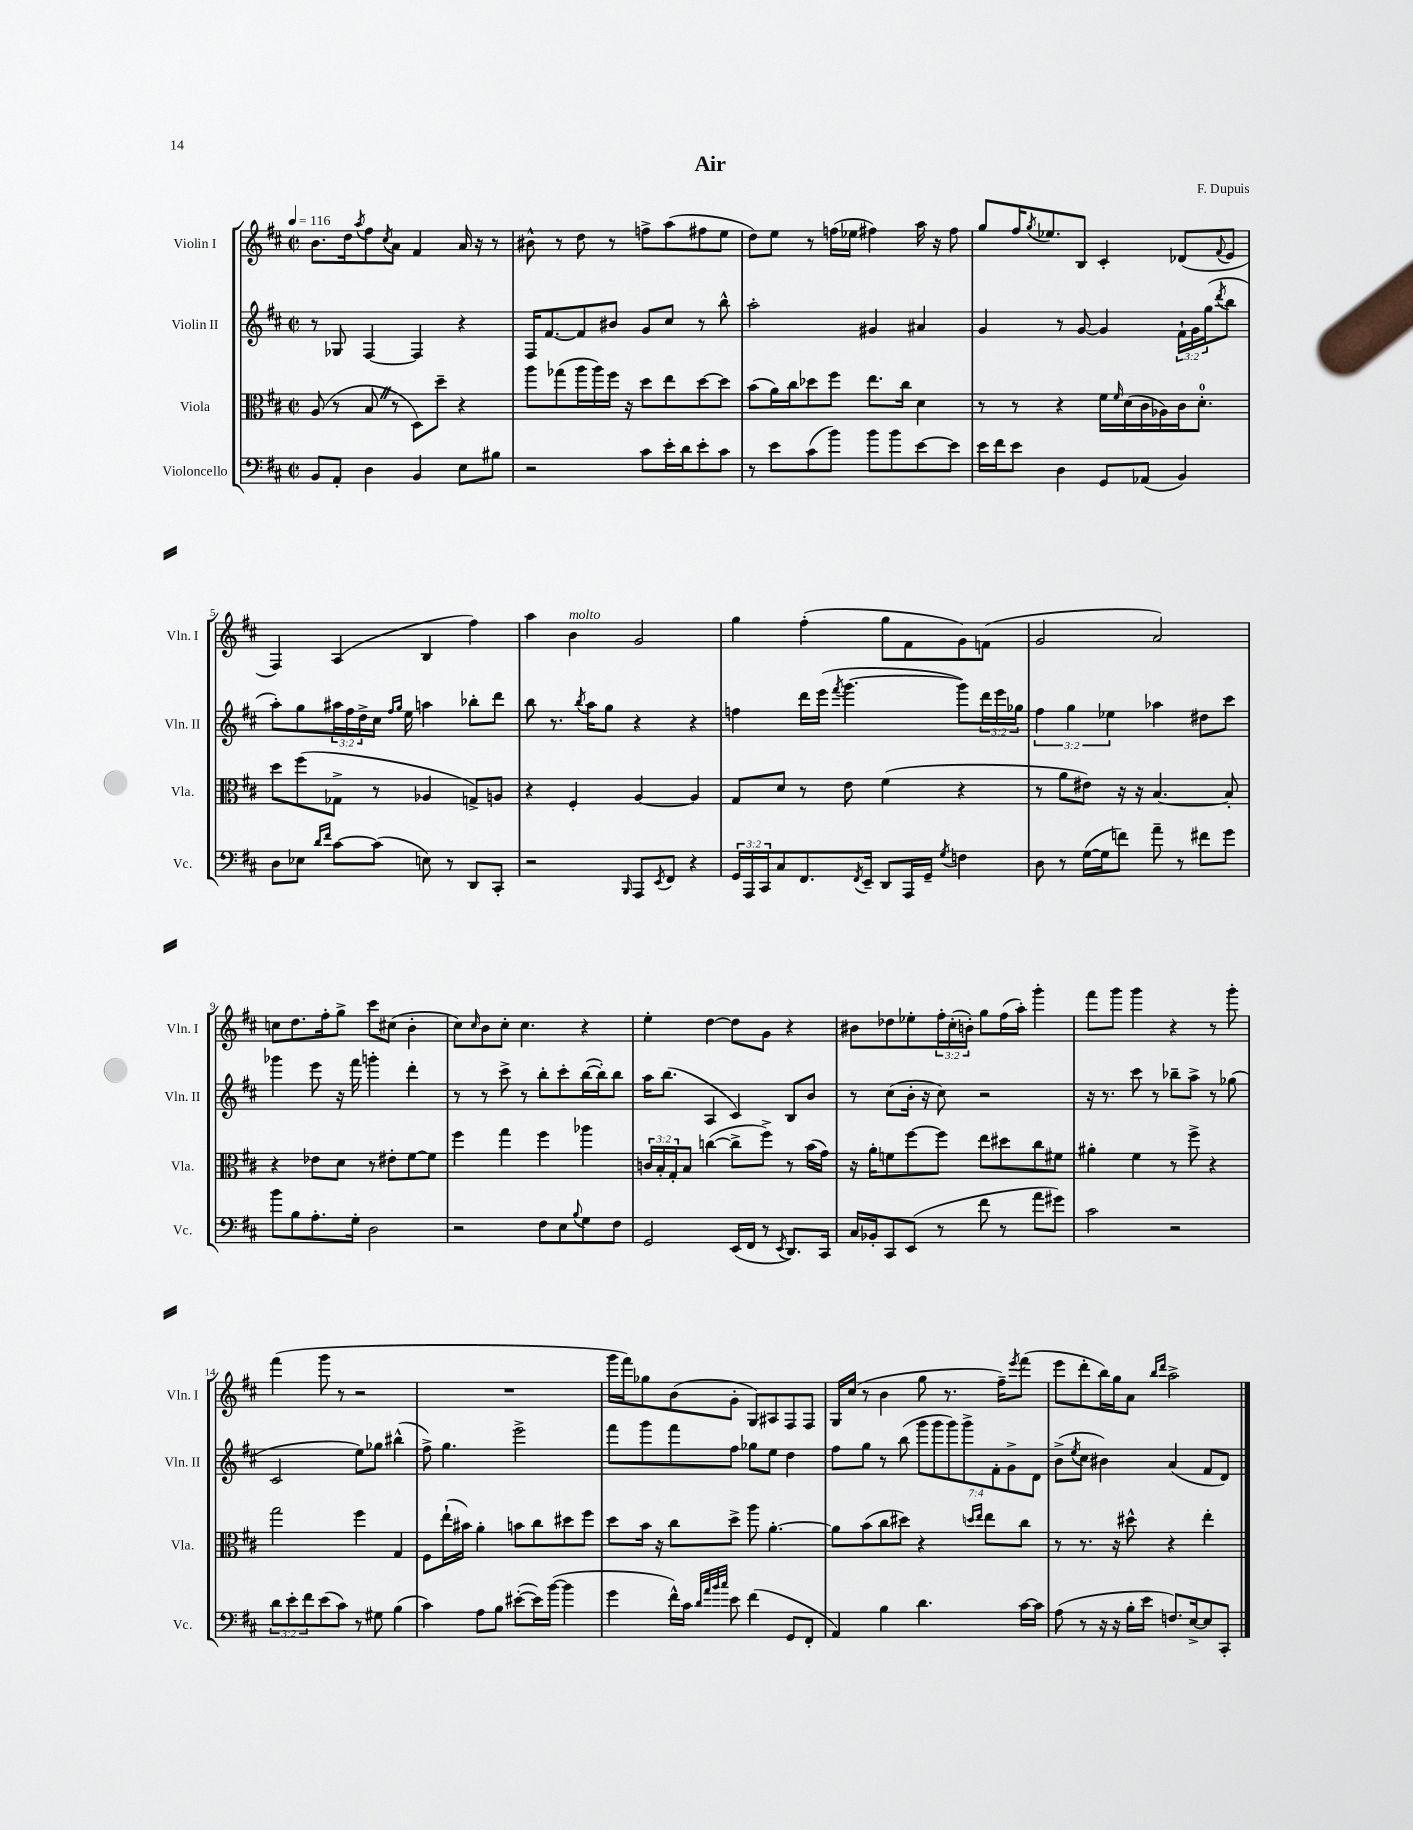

**kern	**kern	**kern	**kern
*staff4	*staff3	*staff2	*staff1
*clefF4	*clefC3	*clefG2	*clefG2
*k[f#c#]	*k[f#c#]	*k[f#c#]	*k[f#c#]
*M2/2	*M2/2	*M2/2	*M2/2
*met(c|)	*met(c|)	*met(c|)	*met(c|)
*MM116	*MM116	*MM116	*MM116
8BB	(8A	8r	8.b
8AA'	8r	8G-	.
.	.	.	16dd
.	.	.	8qaa
4D	8B	[4F#	8ff#
.	.	.	8qcc#
.	8r	.	8a
4BB	8D)	4F#]	4f#
.	8dd~	.	.
8E	4r	4r	16a
.	.	.	16r
8B#	.	.	8r
=	=	=	=
2r	8aa	16F#	8b#^^
.	.	[8.f#	.
.	(8gg-	.	8r
.	16aa	8f#]	8dd
.	16aa)	.	.
.	16ff#	8b#	8r
.	16r	.	.
8c#	8dd	8g	8ff^
16e'	8ee	8cc#	(8aa
16d	.	.	.
8e'	[8dd	8r	8ff#
8c#	8dd]	8bb^^	8ee
=	=	=	=
8r	(8b	2aa'	8dd)
8e	16a)	.	8ee
.	16cc#	.	.
(8c#	8dd-	.	8r
8b)	8ff#	.	(16ff
.	.	.	16ee-
8b	8.ee	4g#	4ff#)
8b	.	.	.
.	16cc#	.	.
[8e	4d	4a#	16aa
.	.	.	16r
8e]	.	.	8ff#
=	=	=	=
16e	8r	4g	8gg
16f#	.	.	.
8e	8r	.	16ff#
.	.	.	8qgg
.	.	.	8.ee-
4D	4r	8r	.
.	.	[8g	8B
8GG	16f#	4g]	4c#'
.	16qqf#	.	.
.	(16d	.	.
(8AA-	16c#	.	.
.	16A-)	.	.
4BB)	16c#	24f#`	(8d-
.	.	24g	.
.	8.d'	.	.
.	.	(24gg	.
.	.	8qddd	8qqf#
.	.	8bb	8e
=	=	=	=
8D	8dd	8aa')	4F#)
8E-	(8ff#	8gg	.
16qqd	.	.	.
16qqf#	.	.	.
[8c#	8G-^	24aa#	(4A
.	.	24ff#	.
.	.	24dd^	.
(8c#]	8r	16cc#	.
.	.	16qqff#	.
.	.	16qqgg	.
.	.	16ee	.
8E)	4A-	4aa	4B
8r	.	.	.
8DD	8G^)	8bb-'	4ff#)
8CC#'	8A	8ddd	.
=	=	=	=
2r	4r	8bb	4aa
.	.	8.r	.
.	4F#'	.	4b
.	.	8qbb	.
.	.	16aa	.
.	.	8gg	.
16qqBBB	.	.	.
8AAA	[4A	4r	2g
8qEE	.	.	.
8FF#	.	.	.
4r	4A]	4r	.
=	=	=	=
24GG	8G	4ff	4gg
24AAA	.	.	.
24CC#	.	.	.
8C#	8d	.	.
8.FF#	8r	16ddd	(4ff#'
.	.	(16eee	.
.	.	8qfff#	.
.	8e	[4.ggg	.
8qFF#	.	.	.
16EE~	.	.	.
8DD	(4f#	.	8gg
16AAA	.	.	8f#
16GG~	.	.	.
8qG	.	.	.
4F	4r	8ggg])	8g)
.	.	24ddd	(8f
.	.	24eee	.
.	.	24gg-	.
=	=	=	=
8D	8r	6ff#	2g
8r	8a	.	.
.	.	6gg	.
([16G	8e#)	.	.
16G]	.	.	.
.	.	6ee-	.
8f)	16r	.	.
.	16r	.	.
8a~	[4.B	4aa-	2a)
8r	.	.	.
8f#	.	8dd#	.
8g	8B']	8ccc#	.
=	=	=	=
8b	4r	4ggg-	8cc
8B	.	.	8.dd
8.A'	8e-	8eee	.
.	.	.	16ff#'
.	8d	16r	8gg^
16G'	.	16fff#	.
2D	8r	4ggg'	8ccc#
.	8e#'	.	(8cc#
.	[8f#	4ddd'	4b'
.	8f#]	.	.
=	=	=	=
2r	4ff#	8r	8cc#)
.	.	.	16qqcc#
.	.	8r	8b
.	4gg	8ccc#^	8cc#'
.	.	8r	4.cc#
8F#	4ff#	8bb'	.
8E	.	8ccc#'	.
8qqB	.	.	.
8G	4aa-	([16bb	4r
.	.	16bb'])	.
8F#	.	8bb	.
=	=	=	=
2GG	24c	16aa	4ee'
.	24B'	.	.
.	.	(8.bb	.
.	24G'	.	.
.	8B	.	.
.	([4cc	4A	[4dd
(16EE	8cc^]	4c#)	8dd]
16FF#	.	.	.
8r	8ff#^)	.	8g
8qEE	.	.	.
8.DD)	8r	8B	4r
.	(16b	8b	.
16CC#	16g)	.	.
=	=	=	=
16C#	16r	8r	8b#
16BB-'	16a'	.	.
8CC#	8f	(8cc#	8dd-
(8EE	[8ff#	16b'	8ee-'
.	.	16r	.
8r	8ff#]	8cc#)	24ff#'
.	.	.	(24cc#'
.	.	.	24b')
8f#	8ee	2r	8gg
8r	8dd#	.	(16ff#
.	.	.	16aa')
8a	8cc#	.	4ggg'
8g#)	8f#	.	.
=	=	=	=
2c#	4a#'	16r	8fff#
.	.	8.r	.
.	.	.	8ggg
.	4f#	8ccc#	4ggg
.	.	8r	.
2r	8r	8bb-~	4r
.	8ff#^	8aa^	.
.	4r	8r	8r
.	.	(8gg-	8ggg'
=	=	=	=
12d	2gg	2c#	(4fff#
12e'	.	.	.
12f#	.	.	.
(8e	.	.	8ggg
8c#)	.	.	8r
8r	4ff#	8ee)	2r
8G#	.	8gg-	.
(4B	4G	(4bb#^^	.
=	=	=	=
4c#)	8F#	8ff#^)	1r
.	(16ee`	4.gg	.
.	16b#)	.	.
8A	4a'	.	.
8B	.	.	.
([8e#'	8b	2eee^	.
16e#])	8cc#	.	.
([16b	.	.	.
4b]	8dd#	.	.
.	8ff#	.	.
=	=	=	=
4g	8dd	8fff#	16ggg
.	.	.	16fff#)
.	16b	8ggg	8gg-
.	16r	.	.
16f#^^)	8cc#	8fff#	(8b
16c#	.	.	.
32qqd	.	.	.
32qqa	.	.	.
32qqb	.	.	.
32qqcc#	.	.	.
8e	8dd^	8ff#	8g'
(4f#	8aa	8gg-	8G)
.	[4.a'	8ee	8A#
8GG	.	4dd	8F#
8FF#'	.	.	8F#
=	=	=	=
4AA)	8a]	8ff#	16G
.	.	.	(16cc#
.	(8b	8gg	8r
4B	8cc#	8r	4b
.	8dd#)	(8bb	.
4.d	4r	14ggg	8gg
.	.	14ggg	.
.	.	.	8.r
.	.	14ggg)	.
.	.	14ggg^	.
.	16qqdd	.	.
.	16qqee	.	.
.	8ee	.	.
.	.	14f#'	.
.	.	.	16ff#~)
.	.	14g^	.
.	.	.	8qeee
[16c#	8cc#	.	(8fff#
.	.	14d	.
16c#]	.	.	.
=	=	=	=
(8A	8r	(8b^	8eee
.	.	8qee	.
8r	8.r	8cc#	8ddd'
16r	.	4b#)	16bb)
16r	16r	.	16gg
16B'	8dd#^^	.	8a
16e	.	.	.
.	.	.	16qqbb
.	.	.	16qqddd
8.F)	4r	(4a	2aa^
[16E^	.	.	.
8E]	4ee'	8f#	.
8CC#'	.	8d)	.
==	==	==	==
*-	*-	*-	*-
